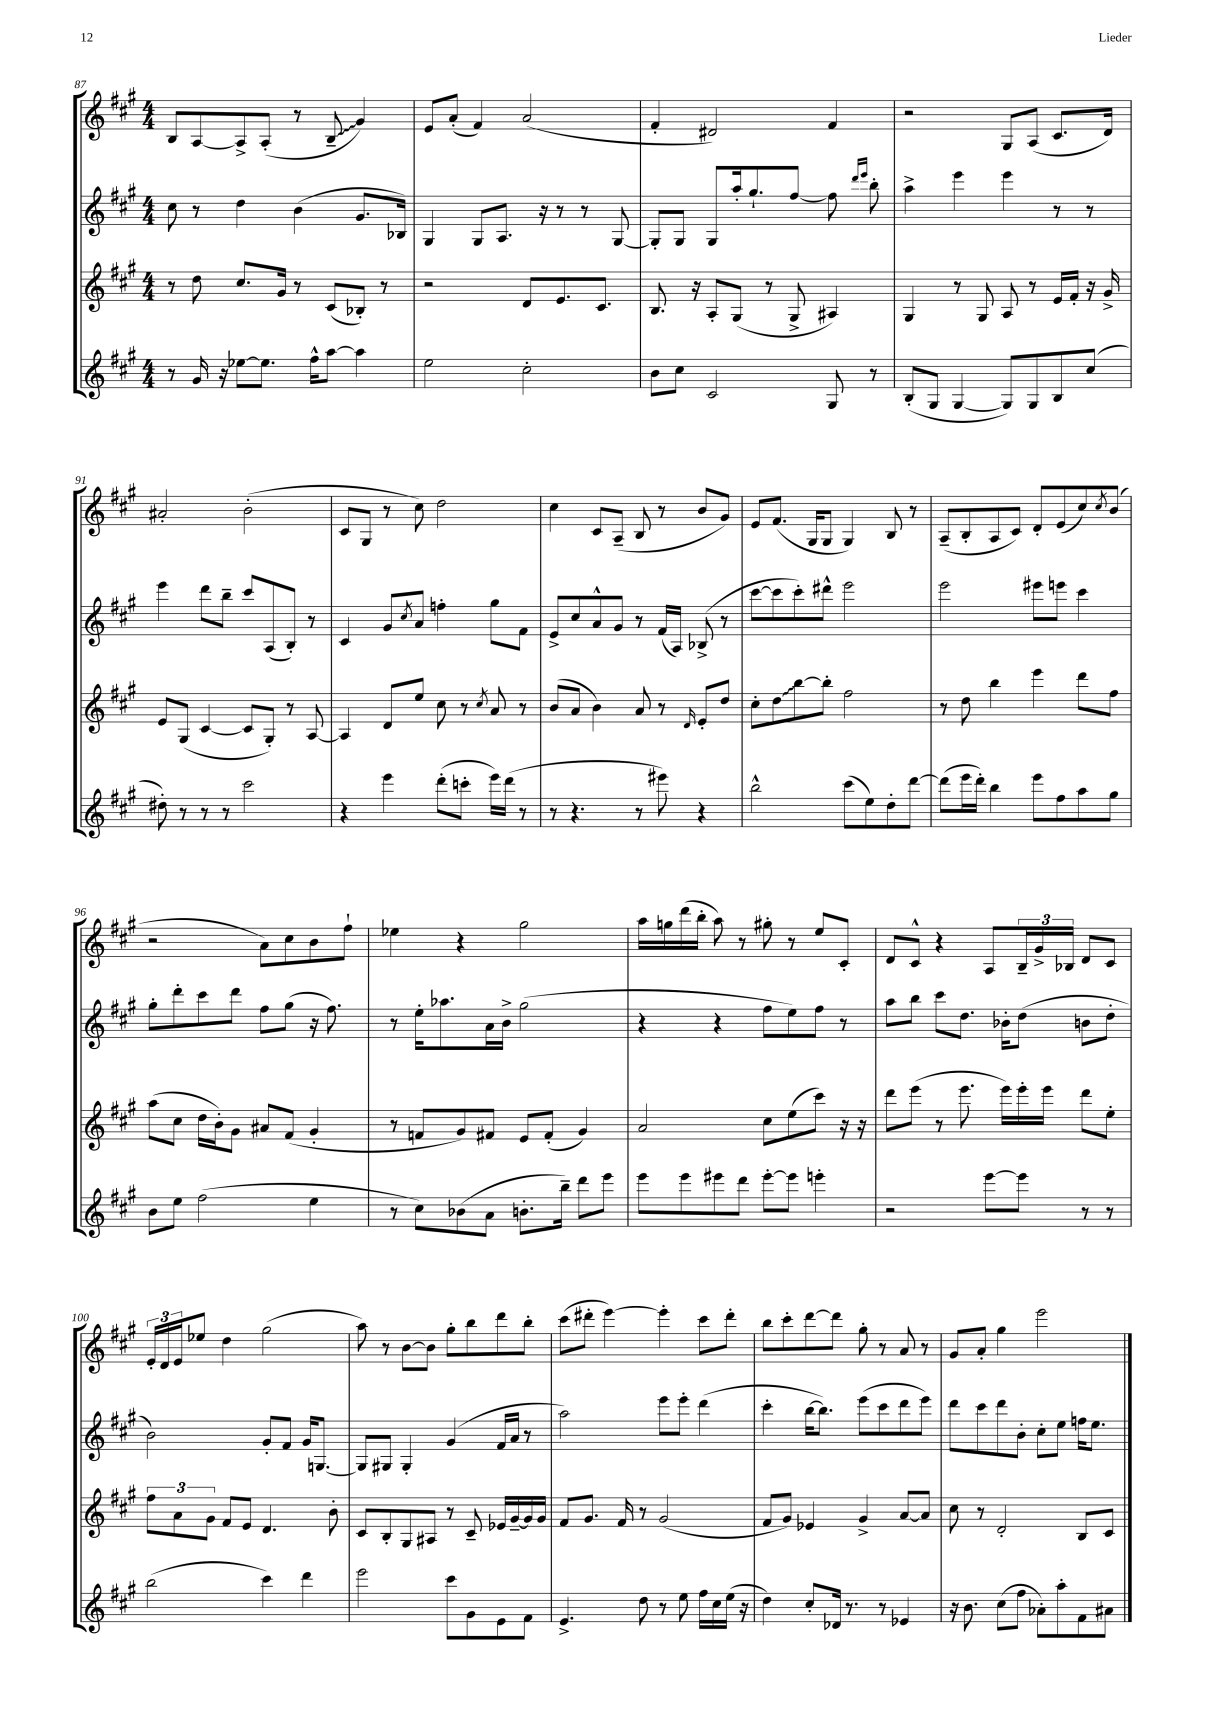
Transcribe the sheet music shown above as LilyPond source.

<<
\new StaffGroup <<
\new Staff = "s0" {
    \clef treble \key a \major \numericTimeSignature \time 4/4
    b8 a8~ a8-> a8-.( r8 \once \override Glissando.style = #'zigzag b8--\glissando gis'4) |
    e'8 a'8-.( fis'4) a'2( |
    fis'4-. dis'2) fis'4 |
    r2 gis8 a8( cis'8. d'16) |
    ais'2-. b'2-.( |
    cis'8 gis8 r8 cis''8) d''2 |
    cis''4 cis'8 a8--( b8 r8 b'8 gis'8) |
    e'8 fis'8.( gis16 gis8 gis4) b8 r8 |
    a8--( b8-. a8 cis'8) d'8-. e'8( cis''8) \acciaccatura { cis''8 } b'8( |
    r2 a'8) cis''8 b'8 fis''8-! |
    ees''4 r4 gis''2 |
    a''16 g''16 d'''16( b''16-. a''8) r8 gis''8-. r8 e''8 cis'8-. |
    d'8 cis'8-^ r4 a8 \tuplet 3/2 { b16-- gis'16-> bes16 } d'8 cis'8 |
    \tuplet 3/2 { e'16-. d'16 e'16 } ees''8 d''4 gis''2( |
    a''8) r8 b'8~ b'8 gis''8-. b''8 d'''8 b''8-. |
    cis'''8( dis'''8-. e'''4~) e'''4-. cis'''8 dis'''8-. |
    b''8 cis'''8-. d'''8~ d'''8 gis''8-. r8 a'8 r8 |
    gis'8 a'8-. gis''4 e'''2 \bar "|." |
}
\new Staff = "s1" {
    \clef treble \key a \major \numericTimeSignature \time 4/4
    cis''8 r8 d''4 b'4( gis'8. bes16) |
    gis4 gis8 a8. r16 r8 r8 gis8~ |
    gis8-. gis8 gis8 a''16-. gis''8.-! fis''8~ fis''8 \grace { d'''16 e'''16 } b''8-. |
    a''4-> e'''4 e'''4 r8 r8 |
    e'''4 d'''8 b''8-- cis'''8 a8( b8-.) r8 |
    cis'4 gis'8 \acciaccatura { cis''8 } a'8 f''4-. gis''8 fis'8 |
    e'8-> cis''8 a'8-^ gis'8 r8 fis'16( a16) bes8->( r8 |
    cis'''8~ cis'''8 cis'''8-.) dis'''8-^ e'''2 |
    e'''2 eis'''8 e'''8 cis'''4 |
    gis''8-. d'''8-. cis'''8 d'''8 fis''8 gis''8( r16 fis''8.) |
    r8 e''16-. aes''8. a'16 b'16-> gis''2( |
    r4 r4 fis''8 e''8) fis''8 r8 |
    a''8 b''8 cis'''8 d''8. bes'16-. d''8( b'8 d''8-. |
    b'2) gis'8-. fis'8 gis'16 g8.~ |
    g8 gis8 gis4-. gis'4( fis'16 a'16 r8 |
    a''2) e'''8 e'''8-. d'''4( |
    cis'''4-. b''16~ b''8.) e'''8( cis'''8 d'''8 e'''8) |
    d'''8 cis'''8 d'''8 b'8-. cis''8-. e''8 f''16 e''8. \bar "|." |
}
\new Staff = "s2" {
    \clef treble \key a \major \numericTimeSignature \time 4/4
    r8 d''8 cis''8. gis'16 r8 cis'8( bes8-.) r8 |
    r2 d'8 e'8. cis'8. |
    b8. r16 a8-. gis8( r8 gis8-> ais4) |
    gis4 r8 gis8 a8 r8 e'16 fis'16-. r16 gis'16-> |
    e'8 gis8( cis'4~ cis'8 gis8-.) r8 a8~ |
    a4 d'8 e''8 cis''8 r8 \acciaccatura { cis''8 } a'8 r8 |
    b'8( a'8 b'4) a'8 r8 \grace { d'16 } e'8-. d''8 |
    cis''8-. \once \override Glissando.style = #'zigzag d''8\glissando b''8~ b''8-. fis''2 |
    r8 d''8 b''4 e'''4 d'''8 fis''8 |
    a''8( cis''8 d''16 b'16-.) gis'8 ais'8 fis'8( gis'4-. |
    r8 f'8 gis'8) fis'8 e'8 fis'8-.( gis'4) |
    a'2 cis''8 e''8( cis'''8) r16 r16 |
    d'''8 e'''8( r8 e'''8. e'''16) e'''16-. e'''16 d'''8 e''8-. |
    \tuplet 3/2 { fis''8 a'8 gis'8 } fis'8 e'8 d'4. b'8-. |
    cis'8 b8-. gis8 ais8 r8 cis'8-- ees'16 gis'16~-- gis'16 gis'16 |
    fis'8 gis'8. fis'16 r8 gis'2( |
    fis'8 gis'8) ees'4 gis'4-> a'8~ a'8 |
    cis''8 r8 d'2-. b8 cis'8 \bar "|." |
}
\new Staff = "s3" {
    \clef treble \key a \major \numericTimeSignature \time 4/4
    r8 gis'16 r16 ees''8~ ees''8. fis''16-^ a''8~ a''4 |
    e''2 cis''2-. |
    b'8 cis''8 cis'2 gis8 r8 |
    b8-.( gis8 gis4~ gis8) gis8 b8 cis''8( |
    dis''8-.) r8 r8 r8 cis'''2 |
    r4 e'''4 d'''8-.( c'''8-. e'''16) d'''16( r8 |
    r8 r4. r8 eis'''8) r4 |
    b''2-^ cis'''8( e''8) d''8-. d'''8~ |
    d'''8( e'''16 d'''16-.) b''4 e'''8 fis''8 a''8 gis''8 |
    b'8 e''8 fis''2( e''4 |
    r8 cis''8) bes'8( a'8 b'8.-. b''16--) d'''8 e'''8 |
    e'''8 e'''8 eis'''8 d'''8 eis'''8~-. eis'''8 e'''4-. |
    r2 e'''8~ e'''8 r8 r8 |
    b''2( cis'''4) d'''4 |
    e'''2 cis'''8 gis'8 e'8 fis'8 |
    e'4.-> d''8 r8 e''8 fis''16 cis''16 e''16( r16 |
    d''4) cis''8-. des'16 r8. r8 ees'4 |
    r16 b'8. cis''8( fis''8 aes'8-.) a''8-. fis'8 ais'8 \bar "|." |
}
>>
>>
\layout { \context { \Score currentBarNumber = #87 } }
